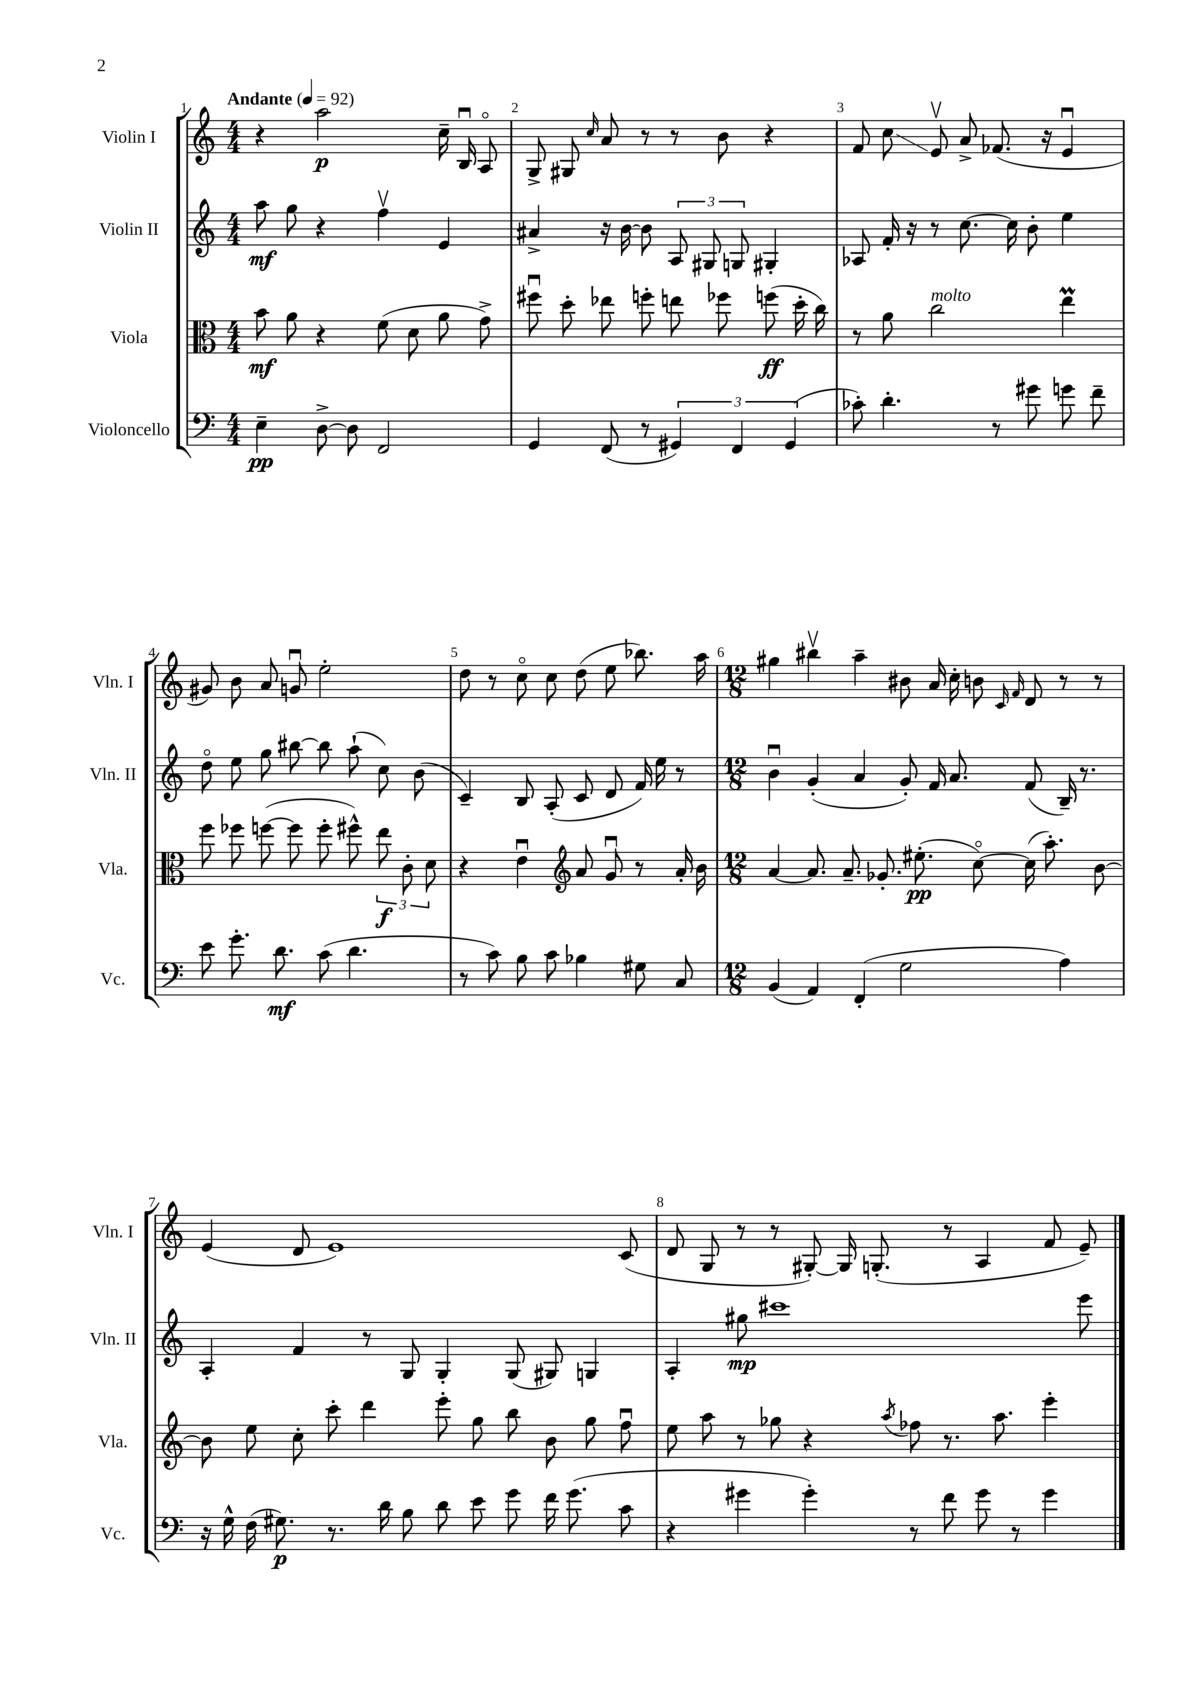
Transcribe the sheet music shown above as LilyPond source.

<<
\new StaffGroup <<
\new Staff = "s0" \with { instrumentName = "Violin I" shortInstrumentName = "Vln. I" } {
    \clef treble \key c \major \numericTimeSignature \time 4/4 \tempo "Andante" 4 = 92
    \autoBeamOff r4 a''2\p c''16-- b16\downbow a8\flageolet |
    g8-> gis8 \grace { c''16 } a'8 r8 r8 b'8 r4 |
    f'8 c''8\glissando e'8\upbow a'8-> fes'8.( r16 e'4\downbow |
    gis'8) b'8 a'8 g'8\downbow e''2-. |
    d''8 r8 c''8\flageolet c''8 d''8( e''8 bes''8.) a''16 |
    \numericTimeSignature \time 12/8 gis''4 bis''4\upbow a''4-- bis'8 a'16 c''16-. b'8 \grace { c'16 f'16 } d'8 r8 r8 |
    e'4( d'8 e'1) c'8( |
    d'8 g8 r8 r8 gis8~-.) gis16 g8.-.( r8 a4 f'8 e'8--) \bar "|." |
}
\new Staff = "s1" \with { instrumentName = "Violin II" shortInstrumentName = "Vln. II" } {
    \clef treble \key c \major \numericTimeSignature \time 4/4
    \autoBeamOff a''8\mf g''8 r4 f''4\upbow e'4 |
    ais'4-> r16 b'16~ b'8 \tuplet 3/2 { a8 gis8 g8 } gis4-. |
    aes8 f'16-. r16 r8 c''8.~ c''16 b'8-. e''4 |
    d''8\flageolet e''8 g''8 bis''8~ bis''8 a''8-!( c''8) b'8( |
    c'4--) b8 a8-.( c'8 d'8 f'16) e''16 r8 |
    \numericTimeSignature \time 12/8 b'4\downbow g'4-.( a'4 g'8-.) f'16 a'8. f'8( b16--) r8. |
    a4-. f'4 r8 g8 g4-. g8( gis8) g4 |
    a4-. gis''8\mp cis'''1 e'''8 \bar "|." |
}
\new Staff = "s2" \with { instrumentName = "Viola" shortInstrumentName = "Vla." } {
    \clef alto \key c \major \numericTimeSignature \time 4/4
    \autoBeamOff b'8\mf a'8 r4 f'8( d'8 a'8 g'8->) |
    fis''8\downbow d''8-. ees''8 f''8-. e''8 fes''8 f''8\ff( d''16-. c''16) |
    r8 a'8 c''2^\markup { \italic "molto" } e''4\prall |
    f''8 fes''8 f''8~( f''8 f''8-. fis''8-^) \tuplet 3/2 { e''8\f c'8-. d'8 } |
    r4 e'4\downbow \clef treble a'8 g'8\downbow r8 a'16-. b'16 |
    \numericTimeSignature \time 12/8 a'4~ a'8. a'8.-- ges'8.-. eis''8.-.\pp( c''8~\flageolet) c''16( a''8.-.) b'8~ |
    b'8 e''8 c''8-. c'''8-. d'''4 e'''8-. g''8 b''8 b'8 g''8 f''8\downbow |
    e''8 a''8 r8 ges''8 r4 \acciaccatura { a''8 } fes''8 r8. a''8. e'''4-. \bar "|." |
}
\new Staff = "s3" \with { instrumentName = "Violoncello" shortInstrumentName = "Vc." } {
    \clef bass \key c \major \numericTimeSignature \time 4/4
    \autoBeamOff e4--\pp d8~-> d8 f,2 |
    g,4 f,8( r8 \tuplet 3/2 { gis,4) f,4 gis,4( } |
    ces'8-.) d'4.-. r8 gis'8 g'8 f'8-- |
    e'8 g'8.-. d'8.\mf c'8( d'4. |
    r8 c'8) b8 c'8 bes4 gis8 c8 |
    \numericTimeSignature \time 12/8 b,4( a,4) f,4-.( g2 a4) |
    r16 g16-^ f16( gis8.\p) r8. d'16 b8 d'8 e'8 g'8 f'16 g'8.( c'8 |
    r4 gis'4 gis'4-.) r8 f'8 gis'8 r8 gis'4 \bar "|." |
}
>>
>>
\layout { \context { \Score \override BarNumber.break-visibility = ##(#f #t #t) barNumberVisibility = #all-bar-numbers-visible } }
